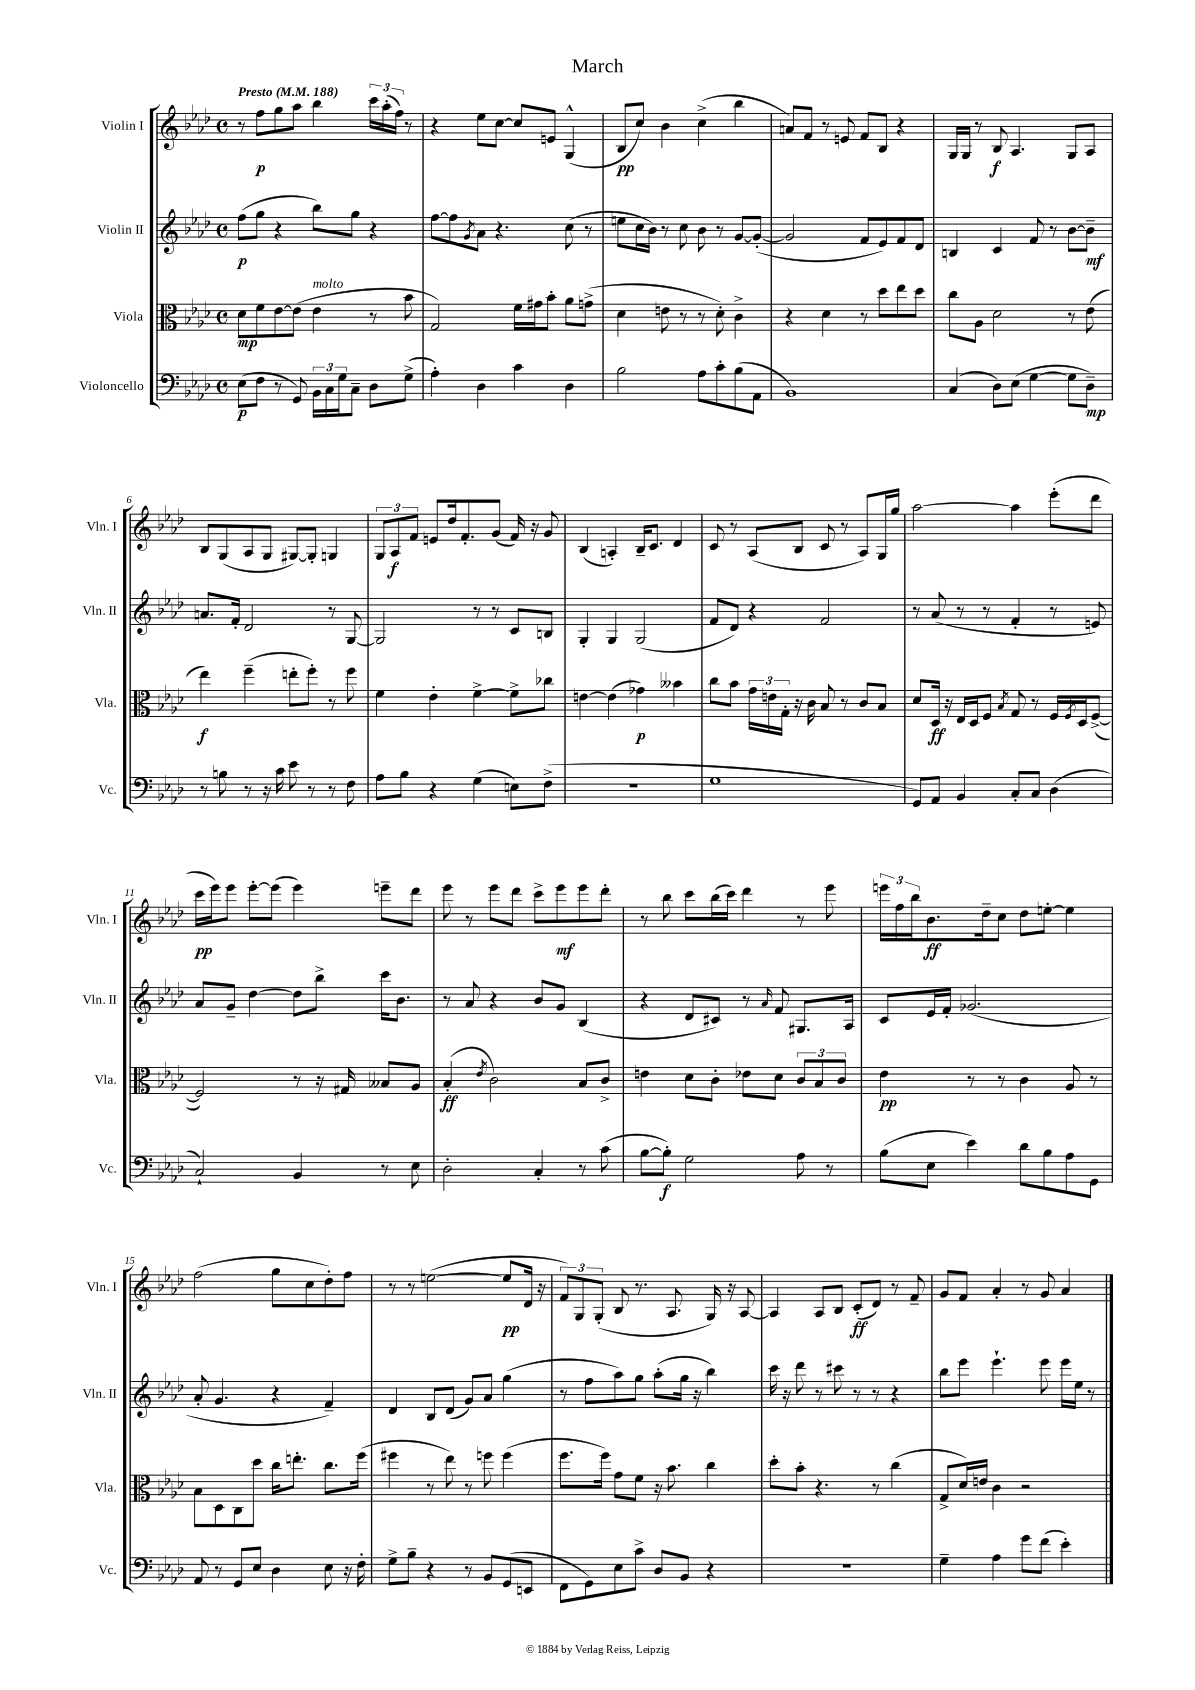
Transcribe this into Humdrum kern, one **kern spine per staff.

**kern	**dynam	**kern	**dynam	**kern	**dynam	**kern	**dynam
*part4	*part4	*part3	*part3	*part2	*part2	*part1	*part1
*staff4	*staff4	*staff3	*staff3	*staff2	*staff2	*staff1	*staff1
*I"Violoncello	*	*I"Viola	*	*I"Violin II	*	*I"Violin I	*
*I'Vc.	*	*I'Vla.	*	*I'Vln. II	*	*I'Vln. I	*
*clefF4	*	*clefC3	*	*clefG2	*	*clefG2	*
*k[b-e-a-d-]	*	*k[b-e-a-d-]	*	*k[b-e-a-d-]	*	*k[b-e-a-d-]	*
*M4/4	*	*M4/4	*	*M4/4	*	*M4/4	*
*met(c)	*	*met(c)	*	*met(c)	*	*met(c)	*
*MM188	*	*MM188	*	*MM188	*	*MM188	*
=1	=1	=1	=1	=1	=1	=1	=1
!	!	!	!	!	!	!LO:TX:a:B:t=Presto	!
(8E-\L	p	8d-\L	mp	(8ff\L	p	8r	.
8F\J	.	8f\	.	8gg\J	.	8ff\L	p
8r	.	[8e-\	.	4r	.	8gg\	.
8GG/)	.	(8e-\J]	.	.	.	8aa-\J	.
!	!	!LO:TX:a:i:t=molto	!	!	!	!	!
24BB-\LL	.	4e-\	.	8bb-\L)	.	4bb-\	.
24C\	.	.	.	.	.	.	.
24G\J	.	.	.	.	.	.	.
8C~\J	.	.	.	8gg\J	.	.	.
8D-\L	.	8r	.	4r	.	24ccc\LL	.
.	.	.	.	.	.	(24aa-'\	.
.	.	.	.	.	.	24ff\JJ)	.
(8G^\J	.	8b-\	.	.	.	8r	.
=2	=2	=2	=2	=2	=2	=2	=2
4A-'\)	.	2G/)	.	[8ff\L	.	4r	.
.	.	.	.	8ff\]	.	.	.
.	.	.	.	8qg/	.	.	.
4D-\	.	.	.	8a-\J	.	8ee-\L	.
.	.	.	.	4.r	.	[8cc\J	.
4c\	.	16f\LL	.	.	.	8cc/L]	.
.	.	16g#X\J	.	.	.	.	.
.	.	8b-'\J	.	.	.	8en/J	.
4D-\	.	8a-\L	.	(8cc\	.	(4G^^/	.
.	.	(8gn^\J	.	8r	.	.	.
=3	=3	=3	=3	=3	=3	=3	=3
2B-\	.	4d-\	.	8een\L	.	8B-/L	pp
.	.	.	.	16cc\L	.	8cc/J)	.
.	.	.	.	16b-\JJ)	.	.	.
.	.	8en\	.	8r	.	4b-\	.
.	.	8r	.	8cc\	.	.	.
8A-\L	.	8r	.	8b-\	.	(4cc^\	.
8c'\	.	8d-'\)	.	8r	.	.	.
(8B-\	.	4c^\	.	[8g/L	.	4bb-\	.
8AA-\J	.	.	.	(8g'/J_	.	.	.
=4	=4	=4	=4	=4	=4	=4	=4
1BB-)	.	4r	.	2g/]	.	8an/L)	.
.	.	.	.	.	.	8f/J	.
.	.	4d-\	.	.	.	8r	.
.	.	.	.	.	.	8en/	.
.	.	8r	.	8f/L	.	8f/L	.
.	.	8dd-\L	.	8e-/)	.	8B-/J	.
.	.	8ee-\	.	8f/	.	4r	.
.	.	8dd-\J	.	8d-/J	.	.	.
=5	=5	=5	=5	=5	=5	=5	=5
(4C/	.	8cc\L	.	4Bn/	.	16G/LL	.
.	.	.	.	.	.	16G/JJ	.
.	.	8A-\J	.	.	.	8r	.
8D-\L)	.	2d-\	.	4c/	.	8B-/	f
(8E-\J	.	.	.	.	.	4.A-/	.
[4G\	.	.	.	8f/	.	.	.
.	.	.	.	8r	.	.	.
8G\L]	.	8r	.	[8b-\L	.	8G/L	.
8D-~\J)	mp	(8e-\	.	8b-~\J]	mf	8A-/J	.
!!LO:LB:g=z
=6	=6	=6	=6	=6	=6	=6	=6
8r	.	4ee-\)	f	8.an/L	.	8B-/L	.
8Bn\	.	.	.	.	.	(8G/	.
.	.	.	.	16f'/Jk	.	.	.
8r	.	(4ff~\	.	2d-/	.	8A-/	.
16r	.	.	.	.	.	8G/J	.
16c\	.	.	.	.	.	.	.
8e-\	.	8een'\L	.	.	.	[8G#X/L)	.
8r	.	8ff'\J)	.	.	.	8G#'/J]	.
8r	.	8r	.	8r	.	4Gn/	.
8F\	.	8ff\	.	[8G/	.	.	.
=7	=7	=7	=7	=7	=7	=7	=7
8A-\L	.	4f\	.	2G/]	.	12G/L	.
.	.	.	.	.	.	12A-/	f
8B-\J	.	.	.	.	.	.	.
.	.	.	.	.	.	12f/J	.
4r	.	4e-'\	.	.	.	8en/L	.
.	.	.	.	.	.	16dd-/k	.
.	.	.	.	.	.	8.f'/	.
(4G\	.	[4f^\	.	8r	.	.	.
.	.	.	.	8r	.	(8g/J	.
8En\L)	.	8f^\L]	.	8c/L	.	16f/)	.
.	.	.	.	.	.	16r	.
(8F^\J	.	8cc-X\J	.	8Bn/J	.	8g/	.
=8	=8	=8	=8	=8	=8	=8	=8
1r	.	[4en\	.	4G'/	.	(4B-/	.
.	.	(4e\]	.	4G/	.	4An'/)	.
.	.	4g-X\)	p	(2G/	.	16B-~/KL	.
.	.	.	.	.	.	8.c/J	.
.	.	4b--X\	.	.	.	4d-/	.
=9	=9	=9	=9	=9	=9	=9	=9
1G	.	8cc\L	.	8f/L	.	8c/	.
.	.	8b-\J	.	8d-/J)	.	8r	.
.	.	24g\LL	.	4r	.	(8A-/L	.
.	.	24en\	.	.	.	.	.
.	.	24G'\JJ	.	.	.	.	.
.	.	16r	.	.	.	8B-/J	.
.	.	16c\	.	.	.	.	.
.	.	8B-/	.	2f/	.	8c/	.
.	.	8r	.	.	.	8r	.
.	.	8c/L	.	.	.	8A-/L)	.
.	.	8B-/J	.	.	.	16G/L	.
.	.	.	.	.	.	16gg/JJ	.
=10	=10	=10	=10	=10	=10	=10	=10
8GG/L)	.	8d-/L	.	8r	.	[2aa-\	.
8AA-/J	.	16D-/Jk	ff	(8a-/	.	.	.
.	.	16r	.	.	.	.	.
4BB-/	.	16E-/LL	.	8r	.	.	.
.	.	16D-/J	.	.	.	.	.
.	.	8F/J	.	8r	.	.	.
.	.	8qB-/	.	.	.	.	.
8C'/L	.	8G/	.	4f'/	.	4aa-\]	.
8C/J	.	8r	.	.	.	.	.
(4D-\	.	16F/LL	.	8r	.	(8eee-'\L	.
.	.	8qF/	.	.	.	.	.
.	.	16D-/J	.	.	.	.	.
.	.	([8F^/J	.	8en/)	.	8ddd-\J	.
!!LO:LB:g=z
=11	=11	=11	=11	=11	=11	=11	=11
2C`/)	.	2F/])	.	8a-/L	.	16ccc\LL	pp
.	.	.	.	.	.	16eee-\J)	.
.	.	.	.	8g~/J	.	8eee-\J	.
.	.	.	.	[4dd-\	.	[8eee-'\L	.
.	.	.	.	.	.	(8eee-\J]	.
4BB-/	.	8r	.	8dd-\L]	.	4eee-\)	.
.	.	16r	.	8bb-^\J	.	.	.
.	.	16G#X/	.	.	.	.	.
8r	.	8B--X/L	.	16ccc\KL	.	8eeen~\L	.
.	.	.	.	8.b-\J	.	.	.
8E-\	.	8A-/J	.	.	.	8ddd-\J	.
=12	=12	=12	=12	=12	=12	=12	=12
2D-'\	.	(4B-'/	ff	8r	.	8eee-\	.
.	.	.	.	8a-/	.	8r	.
.	.	8qe-/	.	.	.	.	.
.	.	2c\)	.	4r	.	8eee-\L	.
.	.	.	.	.	.	8ddd-\J	.
4C'/	.	.	.	8b-/L	.	8ccc^\L	.
.	.	.	.	8g/J	.	8eee-\	mf
8r	.	8B-/L	.	(4B-/	.	8eee-\	.
(8c\	.	8c^/J	.	.	.	8ddd-'\J	.
=13	=13	=13	=13	=13	=13	=13	=13
[8B-\L	.	4en\	.	4r	.	8r	.
8B-'\J])	f	.	.	.	.	8bb-\	.
2G\	.	8d-\L	.	8d-/L	.	8ccc\L	.
.	.	8c'\J	.	8c#X/J)	.	(16bb-\L	.
.	.	.	.	.	.	16ccc\JJ)	.
.	.	8e-X\L	.	8r	.	4ddd-\	.
.	.	.	.	16qqa-/	.	.	.
.	.	8d-\J	.	8f/	.	.	.
8A-\	.	12c/L	.	8.G#X/L	.	8r	.
.	.	12B-/	.	.	.	.	.
8r	.	.	.	.	.	8eee-\	.
.	.	12c/J	.	.	.	.	.
.	.	.	.	16A-/Jk	.	.	.
=14	=14	=14	=14	=14	=14	=14	=14
(8B-\L	.	4e-\	pp	8c/L	.	24eeen\LL	.
.	.	.	.	.	.	24ff\	.
.	.	.	.	.	.	24bb-\J	.
8E-\J	.	.	.	16e-/L	.	8.b-\	ff
.	.	.	.	16f'/JJ	.	.	.
4e-\)	.	8r	.	(2.g-X/	.	.	.
.	.	.	.	.	.	16dd-~\k	.
.	.	8r	.	.	.	8cc\J	.
8d-\L	.	4c\	.	.	.	8dd-\L	.
8B-\	.	.	.	.	.	[8een'\J	.
8A-\	.	8A-/	.	.	.	4ee\]	.
8GG\J	.	8r	.	.	.	.	.
!!LO:LB:g=z
=15	=15	=15	=15	=15	=15	=15	=15
8AA-/	.	8B-\L	.	8a-'/	.	(2ff\	.
8r	.	8D-\	.	4.g/	.	.	.
8GG/L	.	8C\	.	.	.	.	.
8E-/J	.	8dd-\J	.	.	.	.	.
4D-\	.	16cc\KL	.	4r	.	8gg\L	.
.	.	8.een'\J	.	.	.	.	.
.	.	.	.	.	.	8cc\	.
8E-\	.	8.cc\L	.	4f~/)	.	8dd-'\)	.
16r	.	.	.	.	.	8ff\J	.
16F'\	.	(16ff\Jk	.	.	.	.	.
=16	=16	=16	=16	=16	=16	=16	=16
8G^\L	.	4ff#X\	.	4d-/	.	8r	.
8B-~\J	.	.	.	.	.	8r	.
4r	.	8r	.	8B-/L	.	([2een\	.
.	.	8ee-\)	.	(8d-/J	.	.	.
8r	.	8r	.	8g/L)	.	.	.
8BB-/L	.	8ffn\	.	8a-/J	.	.	.
(8GG/	.	(4ff\	.	(4gg\	.	8ee/L]	pp
8EEn/J	.	.	.	.	.	16d-/Jk	.
.	.	.	.	.	.	16r	.
=17	=17	=17	=17	=17	=17	=17	=17
8FF\L	.	8.ff\L	.	8r	.	12f/L)	.
.	.	.	.	.	.	12G/	.
8GG\)	.	.	.	8ff\L	.	.	.
.	.	.	.	.	.	(12G'/J	.
.	.	16ff\Jk)	.	.	.	.	.
8E-\	.	8g\L	.	8aa-\)	.	8B-/	.
8c^\J	.	8f\J	.	8gg\J	.	8.r	.
8D-/L	.	16r	.	(8aa-'\L	.	.	.
.	.	8.b-\	.	.	.	8.A-/	.
8BB-/J	.	.	.	16gg\Jk	.	.	.
.	.	.	.	16r	.	.	.
4r	.	4cc\	.	4bb-\)	.	16G/)	.
.	.	.	.	.	.	16r	.
.	.	.	.	.	.	[8A-/	.
=18	=18	=18	=18	=18	=18	=18	=18
1r	.	8dd-'\L	.	16ccc\	.	4A-/]	.
.	.	.	.	16r	.	.	.
.	.	8b-'\J	.	8ddd-\	.	.	.
.	.	4.r	.	8r	.	8A-/L	.
.	.	.	.	8ccc#X\	.	8B-/J	.
.	.	.	.	8r	.	(8c'/L	ff
.	.	8r	.	8r	.	8d-/J)	.
.	.	(4cc\	.	4r	.	8r	.
.	.	.	.	.	.	8f~/	.
=19	=19	=19	=19	=19	=19	=19	=19
4G~\	.	8G^/L	.	8bb-\L	.	8g/L	.
.	.	16d-/L)	.	8eee-\J	.	8f/J	.
.	.	16en/JJ	.	.	.	.	.
4A-\	.	4c\	.	4.eee-`\	.	4a-'/	.
8g\L	.	2r	.	.	.	8r	.
(8f\J	.	.	.	8eee-\	.	8g/	.
4e-'\)	.	.	.	16eee-\LL	.	4a-/	.
.	.	.	.	16ee-\JJ	.	.	.
.	.	.	.	8r	.	.	.
==	==	==	==	==	==	==	==
*-	*-	*-	*-	*-	*-	*-	*-
